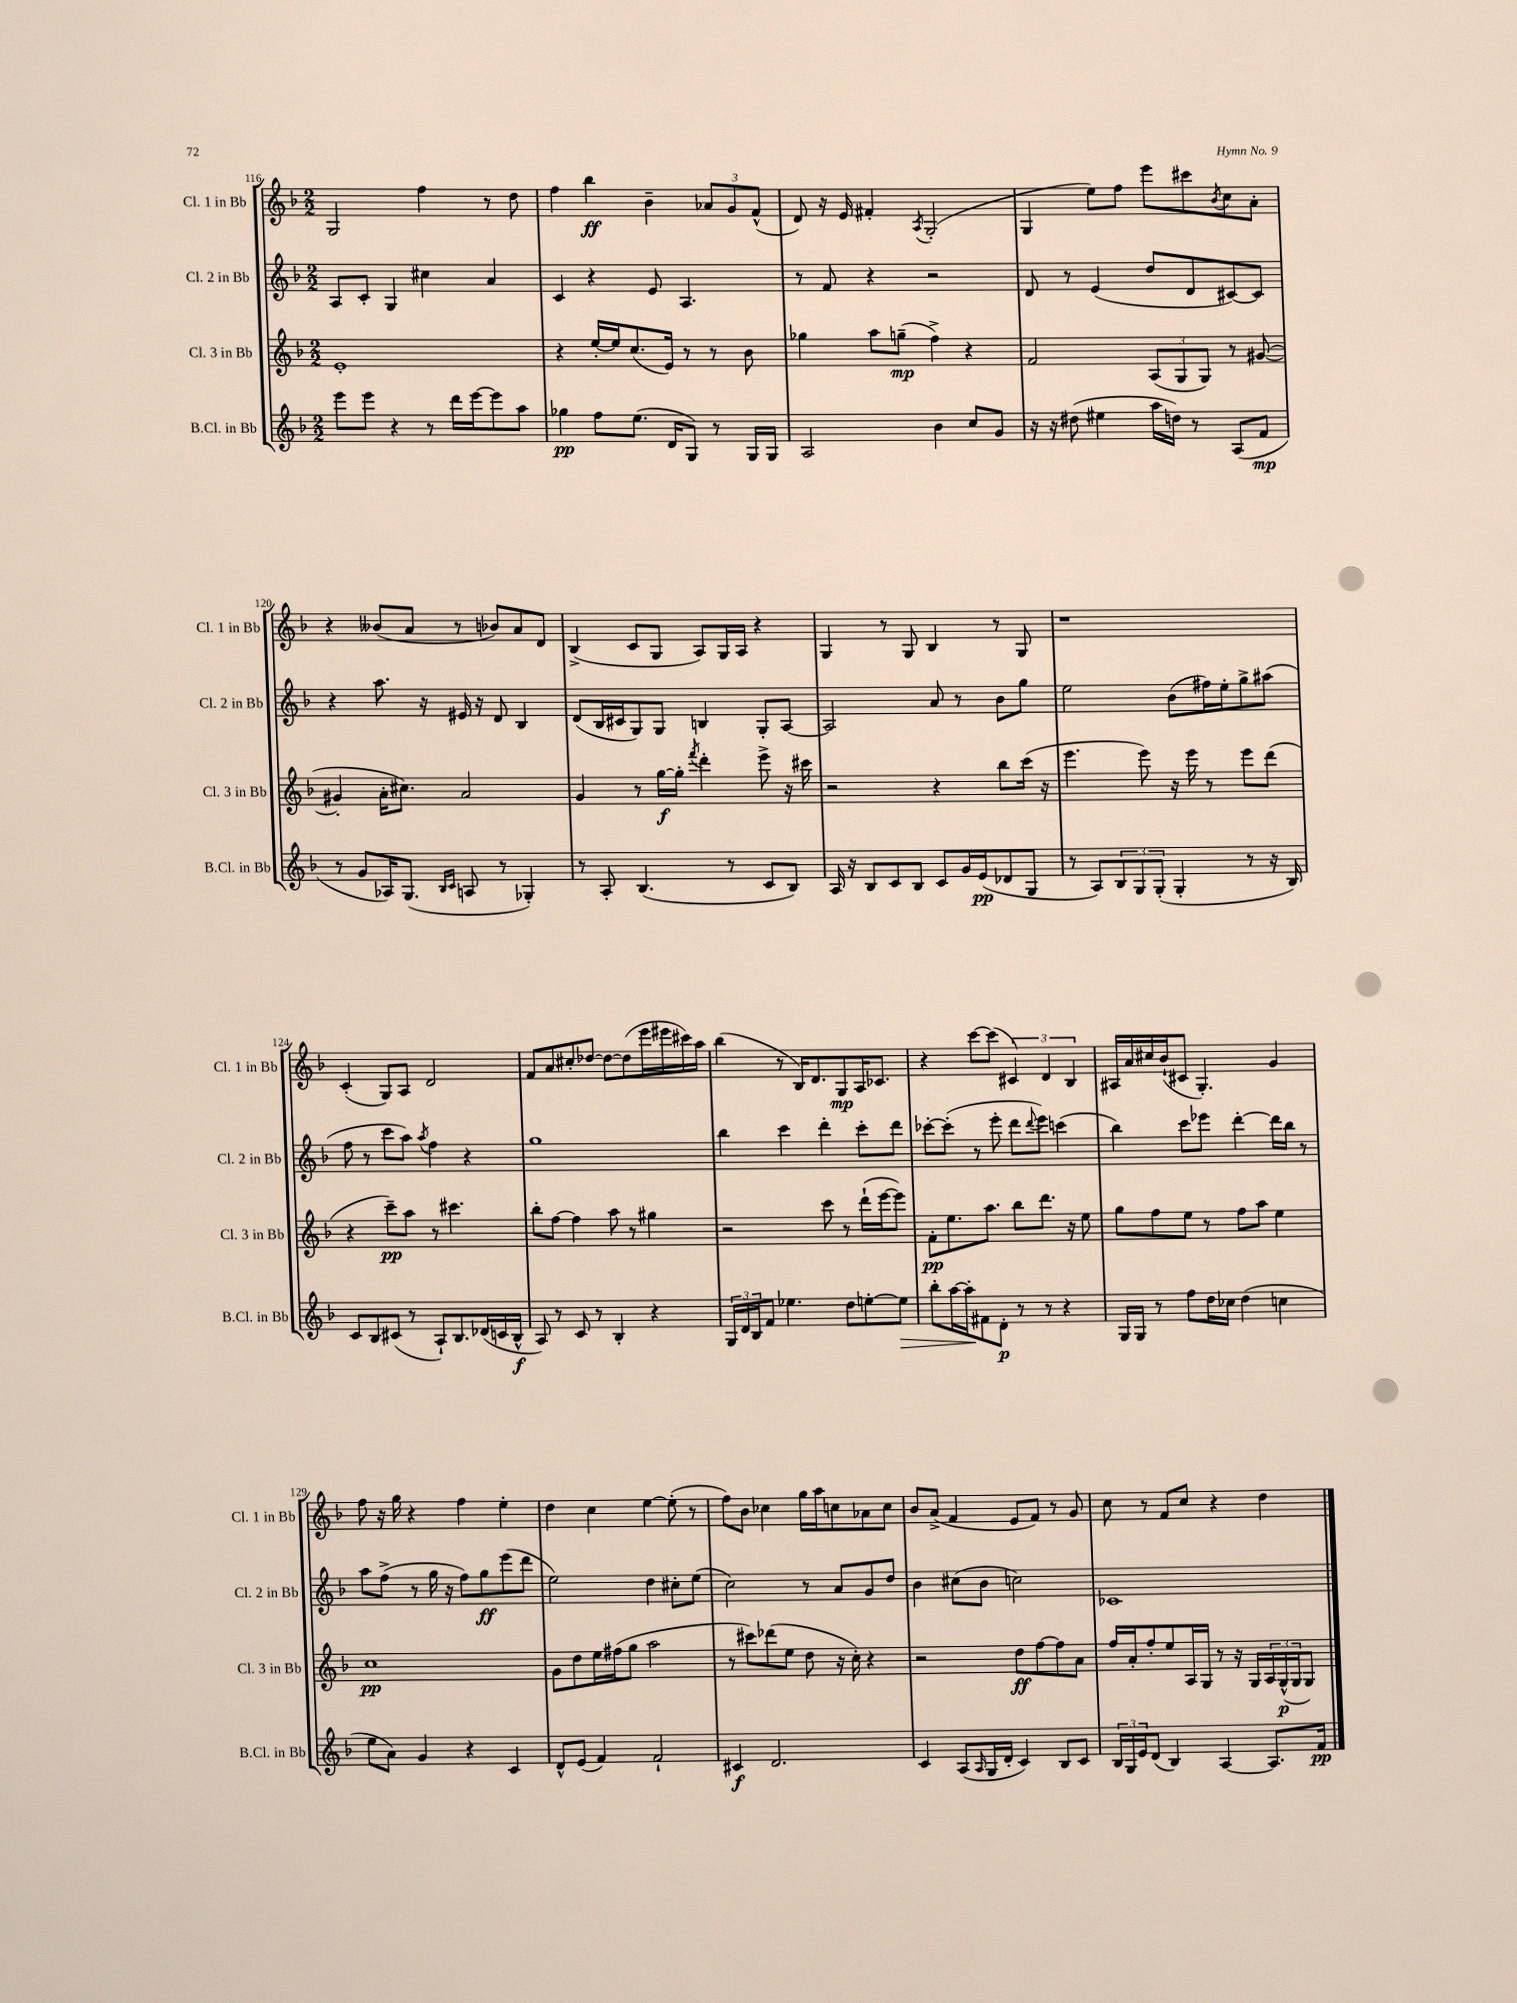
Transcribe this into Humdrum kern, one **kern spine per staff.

**kern	**dynam	**kern	**dynam	**kern	**dynam	**kern	**dynam
*part4	*part4	*part3	*part3	*part2	*part2	*part1	*part1
*staff4	*staff4	*staff3	*staff3	*staff2	*staff2	*staff1	*staff1
*I"B.Cl. in Bb	*	*I"Cl. 3 in Bb	*	*I"Cl. 2 in Bb	*	*I"Cl. 1 in Bb	*
*I'B.Cl. in Bb	*	*I'Cl. 3 in Bb	*	*I'Cl. 2 in Bb	*	*I'Cl. 1 in Bb	*
*clefG2	*	*clefG2	*	*clefG2	*	*clefG2	*
*k[b-]	*	*k[b-]	*	*k[b-]	*	*k[b-]	*
*M2/2	*	*M2/2	*	*M2/2	*	*M2/2	*
=116	=116	=116	=116	=116	=116	=116	=116
8eee\L	.	1e'	.	8A/L	.	2G/	.
8eee\J	.	.	.	8c'/J	.	.	.
4r	.	.	.	4G/	.	.	.
8r	.	.	.	4cc#X\	.	4ff\	.
16ddd\LL	.	.	.	.	.	.	.
[16eee\J	.	.	.	.	.	.	.
8eee\]	.	.	.	4a/	.	8r	.
8aa\J	.	.	.	.	.	8dd\	.
=117	=117	=117	=117	=117	=117	=117	=117
4gg-X\	pp	4r	.	4c/	.	4ff\	.
8ff\L	.	[16ee'/LL	.	4r	.	4bb-\	ff
.	.	16ee/J]	.	.	.	.	.
(8.ee\J	.	(8.cc/	.	.	.	.	.
.	.	.	.	8e/	.	4b-~\	.
16d/KL	.	16e/Jk)	.	.	.	.	.
8G/J)	.	8r	.	4.A/	.	.	.
8r	.	8r	.	.	.	12a-X/L	.
.	.	.	.	.	.	12g/	.
16G/LL	.	8b-\	.	.	.	.	.
.	.	.	.	.	.	(12f^^/J	.
16G/JJ	.	.	.	.	.	.	.
=118	=118	=118	=118	=118	=118	=118	=118
2A/	.	4gg-X\	.	8r	.	8d/)	.
.	.	.	.	8f/	.	16r	.
.	.	.	.	.	.	16e/	.
.	.	8aa\L	.	4r	.	4f#X'/	.
.	.	(8ggn~\J	mp	.	.	.	.
.	.	.	.	.	.	8qA/	.
4b-\	.	4ff^\)	.	2r	.	(2G'/	.
8cc/L	.	4r	.	.	.	.	.
8g/J	.	.	.	.	.	.	.
=119	=119	=119	=119	=119	=119	=119	=119
16r	.	2f/	.	8d/	.	4G/	.
16r	.	.	.	.	.	.	.
(8dd#X\	.	.	.	8r	.	.	.
4ee#X\	.	.	.	(4e/	.	8ee\L)	.
.	.	.	.	.	.	8ff\J	.
16aa\LL	.	(12A/L	.	8dd/L	.	8eee\L	.
16ddn\JJ)	.	.	.	.	.	.	.
.	.	12G/	.	.	.	.	.
8r	.	.	.	8d/	.	8ccc#X\	.
.	.	12G/J)	.	.	.	.	.
.	.	.	.	.	.	8qb-/	.
(8A/L	.	8r	.	[8c#X/)	.	8cc\	.
8f/J	mp	([8g#X/	.	8c#/J]	.	8a'\J	.
!!LO:LB:g=z
=120	=120	=120	=120	=120	=120	=120	=120
8r	.	4g#X'/]	.	4r	.	4r	.
8g/L	.	.	.	.	.	.	.
16A-X/K)	.	16a'\KL	.	8.aa\	.	(8b--X/L	.
(8.G/J	.	8.cc#X\J)	.	.	.	.	.
.	.	.	.	.	.	8a/J	.
.	.	.	.	16r	.	.	.
16qqB-/LL	.	.	.	.	.	.	.
16qqc/JJ	.	.	.	.	.	.	.
8An/	.	2a/	.	16e#X/	.	8r	.
.	.	.	.	16r	.	.	.
8r	.	.	.	8d/	.	8b-X/L)	.
4G-X'/)	.	.	.	4B-/	.	8a/	.
.	.	.	.	.	.	8d/J	.
=121	=121	=121	=121	=121	=121	=121	=121
8r	.	4g/	.	(8d/L	.	(4B-^/	.
8A'/	.	.	.	16B-/L	.	.	.
.	.	.	.	16c#X/J	.	.	.
(4.B-/	.	8r	.	8G/)	.	8c/L	.
.	.	[16gg\LL	f	8G/J	.	8G/J	.
.	.	16gg'\JJ]	.	.	.	.	.
.	.	8qfff/	.	.	.	.	.
.	.	4ddd'\	.	4Bn/	.	8A/L)	.
8r	.	.	.	.	.	16G/L	.
.	.	.	.	.	.	16A/JJ	.
8c/L	.	8eee^\	.	8G'/L	.	4r	.
8B-/J)	.	16r	.	[8A/J	.	.	.
.	.	16ccc#X\	.	.	.	.	.
=122	=122	=122	=122	=122	=122	=122	=122
16A/	.	2r	.	2A/]	.	4G/	.
16r	.	.	.	.	.	.	.
8B-/L	.	.	.	.	.	.	.
8c/	.	.	.	.	.	8r	.
8B-/J	.	.	.	.	.	8G/	.
8c/L	.	4r	.	8a/	.	4B-/	.
16g/L	.	.	.	8r	.	.	.
(16e/J	pp	.	.	.	.	.	.
8d-X/	.	8bb-\L	.	8b-\L	.	8r	.
8G/J	.	(16ccc\Jk	.	8gg\J	.	8G/	.
.	.	16r	.	.	.	.	.
=123	=123	=123	=123	=123	=123	=123	=123
8r	.	4.eee\	.	2ee\	.	1r	.
8A/L)	.	.	.	.	.	.	.
12B-/	.	.	.	.	.	.	.
12G/	.	.	.	.	.	.	.
.	.	8eee\)	.	.	.	.	.
(12G'/J	.	.	.	.	.	.	.
4G'/	.	16r	.	(8b-\L	.	.	.
.	.	16eee\	.	.	.	.	.
.	.	8r	.	16ff#X\L)	.	.	.
.	.	.	.	16ee'\J	.	.	.
8r	.	8eee\L	.	8gg^\	.	.	.
16r	.	(8ddd\J	.	(8aa#X\J	.	.	.
16B-/)	.	.	.	.	.	.	.
!!LO:LB:g=z
=124	=124	=124	=124	=124	=124	=124	=124
8c/L	.	4r	.	8ff\	.	(4c'/	.
8B-/	.	.	.	8r	.	.	.
(8c#X/J	.	8ccc~\L)	pp	8ccc\L	.	8G/L)	.
8r	.	8aa\J	.	8aa\J)	.	8A/J	.
.	.	.	.	8qaa/	.	.	.
8A`/L)	.	8r	.	4ff\	.	2d/	.
8.B-/	.	4.ccc#X\	.	.	.	.	.
.	.	.	.	4r	.	.	.
(16d-X/L	.	.	.	.	.	.	.
16cn/	.	.	.	.	.	.	.
16B-^^/JJ	f	.	.	.	.	.	.
=125	=125	=125	=125	=125	=125	=125	=125
8A/)	.	8bb-'\L	.	1gg	.	8f/L	.
8r	.	[8ff\J	.	.	.	8a/	.
8c/	.	4ff\]	.	.	.	8cc#X'/	.
8r	.	.	.	.	.	[8dd-X/J	.
4B-'/	.	8aa\	.	.	.	8dd-\L_	.
.	.	8r	.	.	.	(8dd-\]	.
4r	.	4gg#X\	.	.	.	16eee\L	.
.	.	.	.	.	.	16eee#X\	.
.	.	.	.	.	.	16ccc#X\)	.
.	.	.	.	.	.	16aa\JJ	.
=126	=126	=126	=126	=126	=126	=126	=126
24G/LL	.	2r	.	4bb-\	.	(4bb-\	.
24d/	.	.	.	.	.	.	.
24B-/J	.	.	.	.	.	.	.
8f/J	.	.	.	.	.	.	.
4.ee-X\	.	.	.	4ccc\	.	8r	.
.	.	.	.	.	.	16B-/KL)	.
.	.	.	.	.	.	8.d/	.
.	.	8ccc\	.	4ddd'\	.	.	.
8dd\L	.	8r	.	.	.	8G/	mp
[8een'\	.	(16ddd`\LL	.	8ccc'\L	.	16A/K	.
.	.	[16eee\J	.	.	.	8.c-X/J	.
!	!LO:HP:b	!	!	!	!	!	!
8ee\J]	>	8eee\J])	.	8ddd\J	.	.	.
=127	=127	=127	=127	=127	=127	=127	=127
8bb-'\L	.	8f'\L	pp	[8ccc-X'\L	.	4r	.
[16aa\L	.	8.ee\	.	(8ccc-'\J]	.	.	.
16aa'\J]	.	.	.	.	.	.	.
8f#X\	]	.	.	8r	.	[8ccc\L	.
.	.	8.aa\J	.	.	.	.	.
8d'\J	p	.	.	8eee'\	.	(8ccc\J]	.
8r	.	8bb-\L	.	8ddd\L	.	6c#X/)	.
.	.	.	.	8qqddd/	.	.	.
8r	.	8.ddd\J	.	8eee\J)	.	.	.
.	.	.	.	.	.	6d/	.
4r	.	.	.	(4cccn\	.	.	.
.	.	16r	.	.	.	.	.
.	.	.	.	.	.	6B-/	.
.	.	8ee\	.	.	.	.	.
=128	=128	=128	=128	=128	=128	=128	=128
16G/LL	.	8gg\L	.	4bb-\)	.	16A#X/LL	.
16G/JJ	.	.	.	.	.	16a/	.
8r	.	8ff\	.	.	.	16cc#X/	.
.	.	.	.	.	.	(16b-`/J	.
8ff\L	.	8ee\J	.	8ccc\L	.	8c#X/J	.
16dd\L	.	8r	.	8eee-X\J	.	4.G'/)	.
16cc-X\JJ	.	.	.	.	.	.	.
(4dd\	.	8ff\L	.	[4ddd'\	.	.	.
.	.	8aa\J	.	.	.	.	.
4ccn\	.	4ee\	.	16ddd\LL]	.	4g/	.
.	.	.	.	16bb-\JJ	.	.	.
.	.	.	.	8r	.	.	.
!!LO:LB:g=z
=129	=129	=129	=129	=129	=129	=129	=129
8ee\L	.	1cc	pp	8aa\L	.	8ff\	.
8a\J)	.	.	.	(8ff^\J	.	16r	.
.	.	.	.	.	.	16gg\	.
4g/	.	.	.	8r	.	4r	.
.	.	.	.	16gg\	.	.	.
.	.	.	.	16r	.	.	.
4r	.	.	.	8ff\L)	.	4ff\	.
.	.	.	.	8gg\	ff	.	.
4c/	.	.	.	(8eee\	.	4ee'\	.
.	.	.	.	8ddd\J	.	.	.
=130	=130	=130	=130	=130	=130	=130	=130
8d^^/L	.	8g\L	.	2ee\)	.	4dd\	.
(8e/J	.	8dd\	.	.	.	.	.
4f/)	.	16ee\L	.	.	.	4cc\	.
.	.	(16ff#X\J	.	.	.	.	.
.	.	8gg\J	.	.	.	.	.
2f`/	.	2aa\	.	4dd\	.	[4ee\	.
.	.	.	.	8cc#X'\L	.	(8ee'\]	.
.	.	.	.	(8ee\J	.	8r	.
=131	=131	=131	=131	=131	=131	=131	=131
4c#X/	f	8r	.	2cc\)	.	8ff\L)	.
.	.	8ccc#X\L)	.	.	.	8b-\J	.
2.d/	.	(8ddd-X\	.	.	.	4cc-X\	.
.	.	8ee\J	.	.	.	.	.
.	.	8dd\	.	8r	.	16gg\LL	.
.	.	.	.	.	.	16aa\J	.
.	.	16r	.	8a/L	.	8ccn\	.
.	.	16cc'\)	.	.	.	.	.
.	.	4r	.	8g/	.	8a-X\	.
.	.	.	.	8dd/J	.	8cc\J	.
=132	=132	=132	=132	=132	=132	=132	=132
4c/	.	2r	.	4b-\	.	8b-/L	.
.	.	.	.	.	.	(8a^/J	.
(8A/L	.	.	.	(8cc#X\L	.	4f/	.
16qqA/	.	.	.	.	.	.	.
16G/L	.	.	.	8b-\J	.	.	.
16d'/JJ	.	.	.	.	.	.	.
4c/)	.	8dd\L	ff	2ccn\)	.	8e/L	.
.	.	[8ff\	.	.	.	8f/J)	.
8B-/L	.	8ff\]	.	.	.	8r	.
8c/J	.	8a\J	.	.	.	8g/	.
=133	=133	=133	=133	=133	=133	=133	=133
24B-/LL	.	16ff/LL	.	1c-X	.	8cc\	.
24G/	.	.	.	.	.	.	.
.	.	16a'/J	.	.	.	.	.
24e/J	.	.	.	.	.	.	.
(8d/J	.	8ff'/	.	.	.	8r	.
4B-/)	.	8ee/	.	.	.	8f/L	.
.	.	16A/L	.	.	.	8cc/J	.
.	.	16G/JJ	.	.	.	.	.
[4A/	.	8r	.	.	.	4r	.
.	.	16r	.	.	.	.	.
.	.	16G/LL	.	.	.	.	.
8.A/L]	.	24A/	.	.	.	4dd\	.
.	.	(24G^^/	p	.	.	.	.
.	.	24G/J	.	.	.	.	.
.	.	8G/J)	.	.	.	.	.
16f/Jk	pp	.	.	.	.	.	.
==	==	==	==	==	==	==	==
*-	*-	*-	*-	*-	*-	*-	*-
